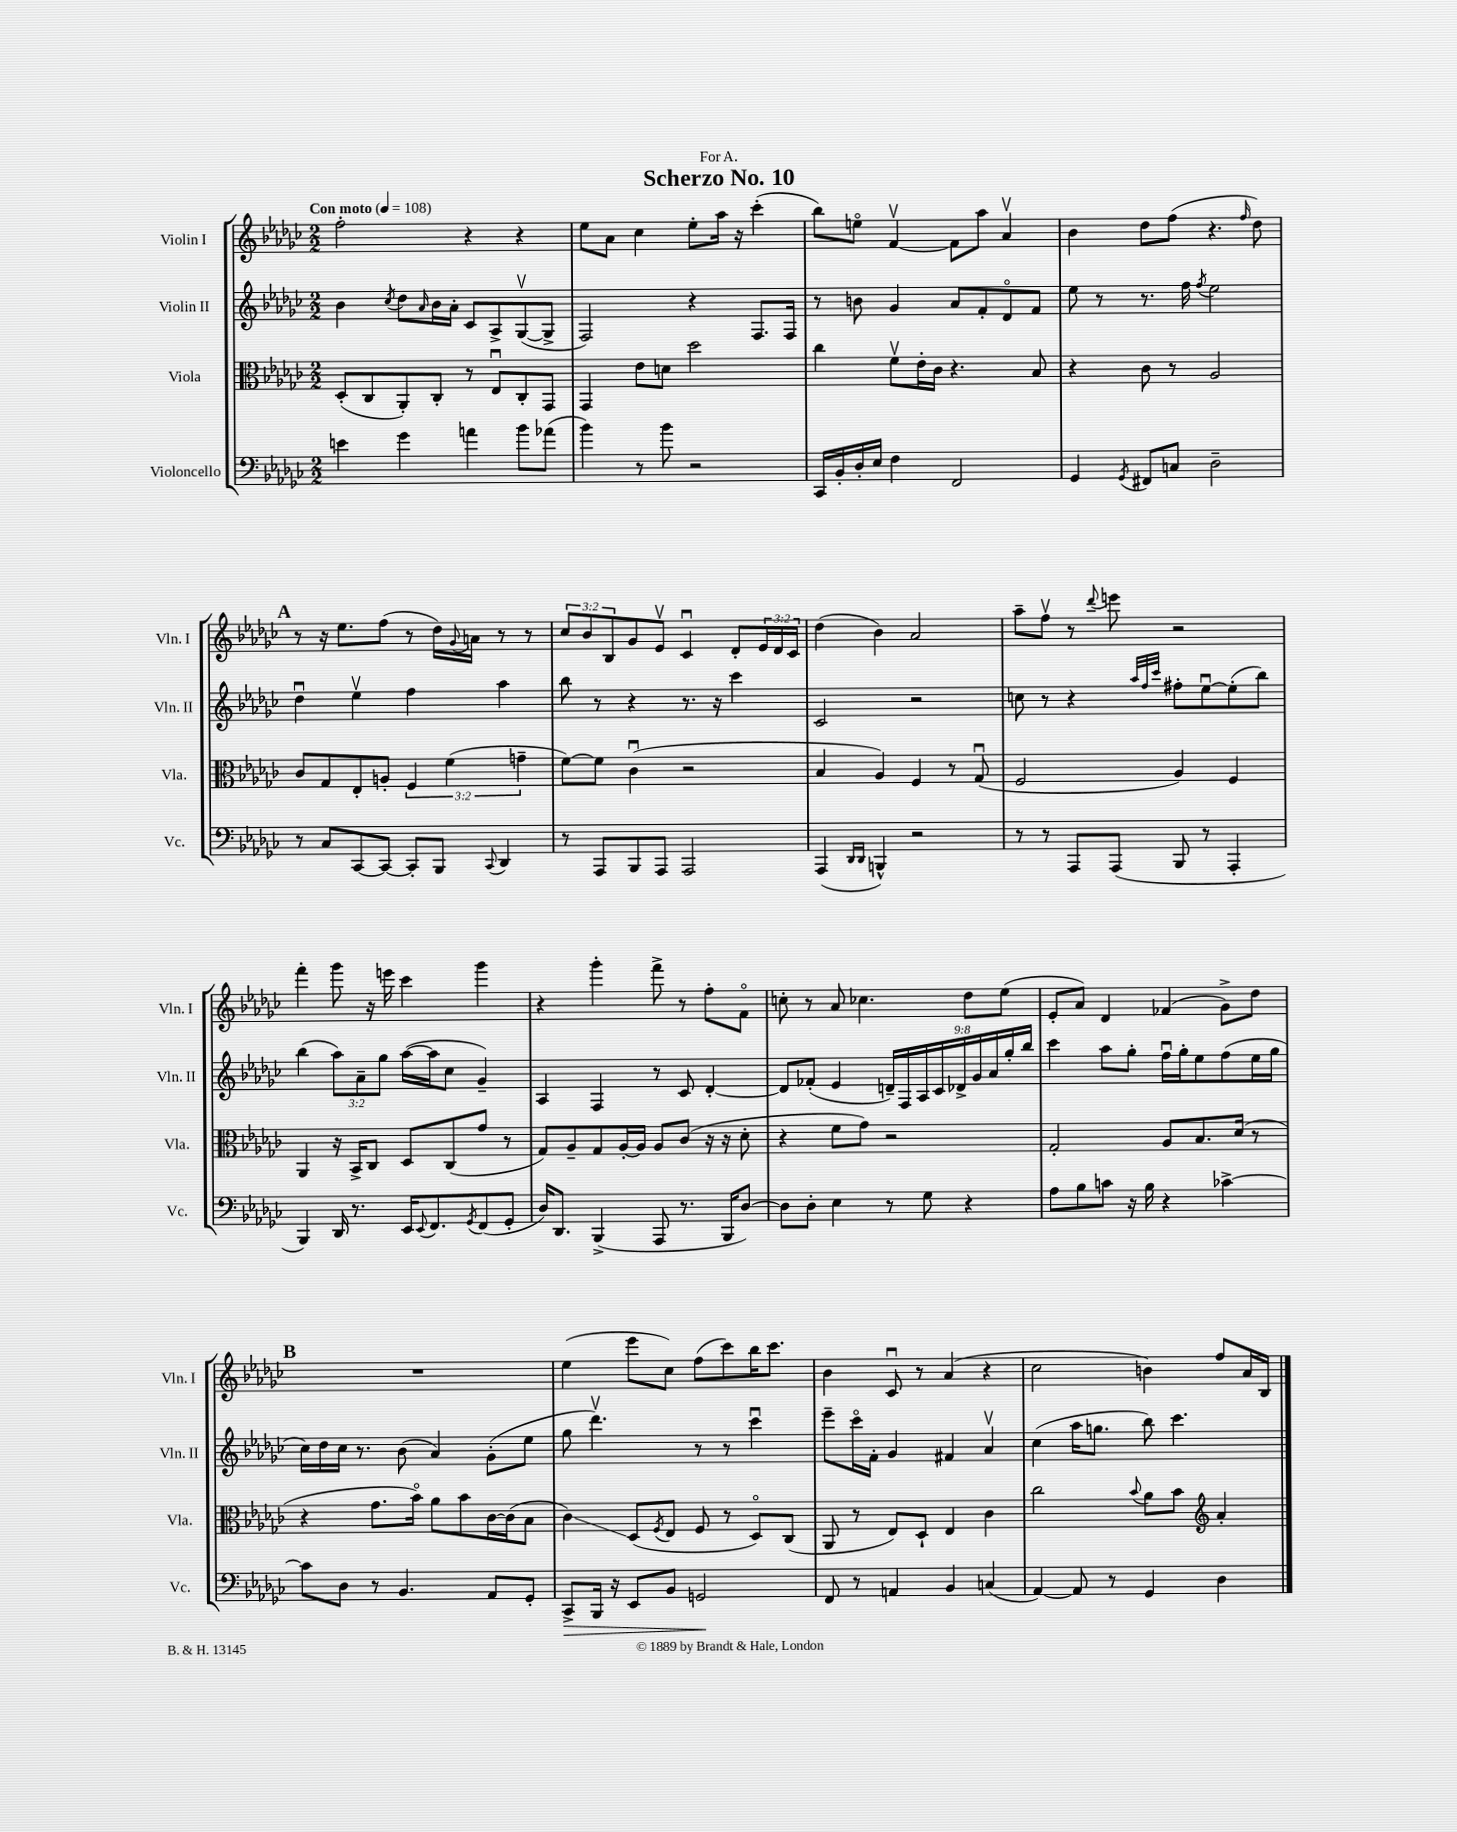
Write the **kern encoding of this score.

**kern	**kern	**kern	**kern
*staff4	*staff3	*staff2	*staff1
*clefF4	*clefC3	*clefG2	*clefG2
*k[b-e-a-d-g-c-]	*k[b-e-a-d-g-c-]	*k[b-e-a-d-g-c-]	*k[b-e-a-d-g-c-]
*M2/2	*M2/2	*M2/2	*M2/2
*MM108	*MM108	*MM108	*MM108
4e	(8D-'	4b-	2ff'
.	8C-	.	.
.	.	8qcc-	.
4g-	8AA-')	8dd-	.
.	.	16qqa-	.
.	8C-'	16b-	.
.	.	16a-'	.
4a	8r	8c-	4r
.	8E-u	8A-^	.
8b-	8C-'	([8G-v	4r
(8a-	8GG-	8G-^]	.
=	=	=	=
4b-)	4GG-	2F)	8ee-
.	.	.	8a-
8r	8e-	.	4cc-
8b-	8d	.	.
2r	2dd-	4r	8ee-'
.	.	.	16aa-
.	.	.	16r
.	.	8.F	(4ccc-'
.	.	16F	.
=	=	=	=
16CC-	4cc-	8r	8bb-)
16BB-'	.	.	.
16D-'	.	8b	8eeo
16E-	.	.	.
4F	8fv	4g-	[4fv
.	16e-'	.	.
.	16c-	.	.
2FF	4.r	8a-	8f]
.	.	8f'	8aa-
.	.	8d-o	4a-v
.	8B-	8f	.
=	=	=	=
4GG-	4r	8ee-	4b-
.	.	8r	.
8qGG-	.	.	.
8FF#	8c-	8.r	8dd-
8C	8r	.	(8ff
.	.	16ff	.
.	.	8qff	.
2D-~	2A-	2ee-	4.r
.	.	.	16qqff
.	.	.	8dd-)
=	=	=	=
8r	8c-	4dd-u	8r
8C-	8G-	.	16r
.	.	.	8.ee-
[8CC-	8E-'	4ee-v	.
8CC-_	8A'	.	(8ff
8CC-']	6F	4ff	8r
8BBB-	.	.	16dd-)
.	(6f	.	.
.	.	.	8qqg-
.	.	.	16a
8qqCC-	.	.	.
4DD-	.	4aa-	8r
.	6g~	.	.
.	.	.	8r
=	=	=	=
8r	[8f)	8bb-	12cc-
.	.	.	12b-
8AAA-	8f]	8r	.
.	.	.	12B-
8BBB-	(4c-u	4r	8g-
8AAA-	.	.	8e-v
2AAA-	2r	8.r	4c-u
.	.	16r	.
.	.	4ccc-	8d-'
.	.	.	24e-
.	.	.	24d-
.	.	.	24c-
=	=	=	=
(4AAA-	4B-	2c-	(4dd-
16qqDD-	.	.	.
16qqDD-	.	.	.
4BBB^^)	4A-)	.	4b-)
2r	4F	2r	2a-
.	8r	.	.
.	(8G-u	.	.
=	=	=	=
8r	2F	8cc	8aa-~
8r	.	8r	8ffv
8AAA-	.	4r	8r
.	.	.	8qqddd-
(8AAA-	.	.	8eee
.	.	32qqaa-	.
.	.	32qqff	.
.	.	32qqccc-	.
8BBB-	4A-)	8ff#'	2r
8r	.	[8ee-u	.
4AAA-'	4F	(8ee-']	.
.	.	8bb-)	.
=	=	=	=
4BBB-)	4AA-	(4bb-	4fff'
16DD-	16r	12aa-)	8ggg-
8.r	16BB-^	.	.
.	.	12a-~	.
.	8C-	.	16r
.	.	12gg-	.
.	.	.	16eee
16EE-	8D-	([16aa-	4ccc-
8qqEE-	.	.	.
8.FF	.	16aa-]	.
.	(8C-	8cc-	.
8qGG-	.	.	.
(8FF	8g-	4g-~)	4ggg-
8GG-'	8r	.	.
=	=	=	=
16D-)	8G-)	4A-	4r
8.DD-	.	.	.
.	8A-~	.	.
(4BBB-^	8G-	4F	4ggg-'
.	[16A-'	.	.
.	16A-]	.	.
8AAA-	8A-	8r	8fff^
8.r	(8c-	8c-	8r
.	16r	[4d-'	8ff'
16BBB-	16r	.	.
[8D-)	8d-'	.	8fo
=	=	=	=
8D-]	4r	8d-]	8cc'
8D-'	.	(8f-'	8r
4E-	8f	4e-	8a-
.	8g-)	.	4.cc-
8r	2r	18d~)	.
.	.	18F	.
.	.	18A-	.
8G-	.	.	.
.	.	18c-	.
.	.	18d-^	.
4r	.	.	8dd-
.	.	18g-	.
.	.	18a-	.
.	.	.	(8ee-
.	.	18gg-'	.
.	.	18bb-	.
=	=	=	=
8A-	2G-'	4ccc-	8e-'
8B-	.	.	8a-)
8c	.	8aa-	4d-
16r	.	8gg-'	.
16B-	.	.	.
4r	8A-	16ffu	(4f-
.	.	16gg-'	.
.	8.B-	8ee-	.
[4c-^	.	(8ff	8g-^)
.	(16d-	.	.
.	8r	16ee-	8dd-
.	.	16gg-	.
=	=	=	=
8c-]	4r	16cc-)	1r
.	.	16dd-	.
8D-	.	16cc-	.
.	.	8.r	.
8r	8.g-	.	.
4.BB-	.	(8b-	.
.	16b-o)	.	.
.	8a-	4a-)	.
.	8b-	.	.
8AA-	[16c-	(8g-'	.
.	(16c-]	.	.
8GG-'	8B-	8ee-	.
=	=	=	=
8CC-^	4c-)	8gg-	(4ee-
16BBB-	.	4.ddd-v)	.
16r	.	.	.
8EE-	(8D-	.	8eee-
.	8qF	.	.
8BB-	8E-	.	8cc-)
2GG	8F	8r	(8ff
.	8r	8r	8ccc-)
.	8D-o)	4ccc-u	16bb-
.	.	.	8.ccc-
.	(8C-	.	.
=	=	=	=
8FF	8AA-	8eee-~	4b-
8r	8r	16ccc-o	.
.	.	16f'	.
4AA	8E-)	4g-	8c-u
.	8D-`	.	8r
4BB-	4E-	4f#	(4a-
(4C	4c-	4a-v	4r
=	=	=	=
[4AA-)	2cc-	(4cc-	2cc-
8AA-]	.	16aa-	.
.	.	8.gg	.
8r	.	.	.
.	8qqb-	.	.
4GG-	8a-	8bb-)	4b)
.	8b-	4.ccc-	.
*	*clefG2	*	*
4D-	4a-'	.	8ff
.	.	.	16a-
.	.	.	16B-
==	==	==	==
*-	*-	*-	*-
